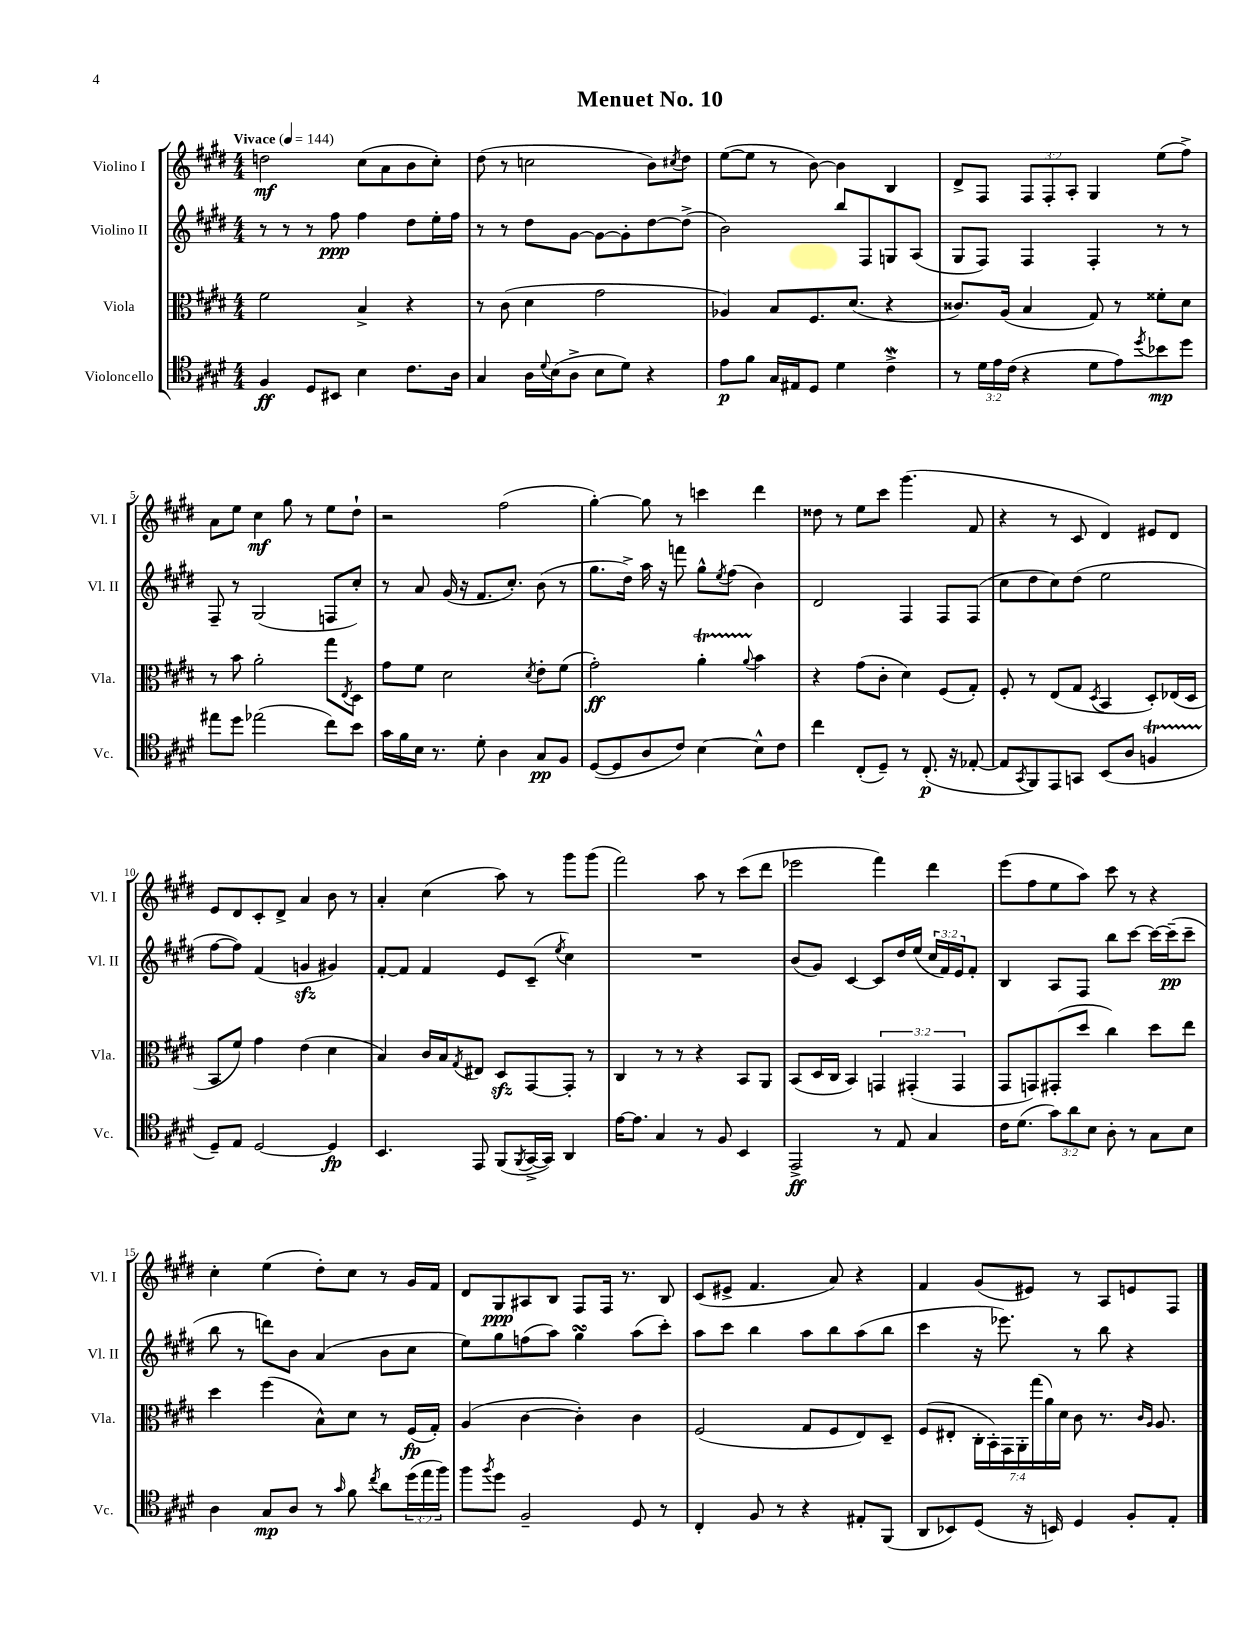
\header { title = "Menuet No. 10" }
<<
\new StaffGroup <<
\new Staff = "s0" \with { instrumentName = "Violino I" shortInstrumentName = "Vl. I" } {
    \clef treble \key e \major \numericTimeSignature \time 4/4 \override Staff.TupletNumber.text = #tuplet-number::calc-fraction-text \tempo "Vivace" 4 = 144
    d''2\mf cis''8( a'8 b'8 cis''8-.) |
    dis''8( r8 c''2 b'8) \acciaccatura { cis''8 } dis''8 |
    e''8~( e''8 r8 b'8~) b'4 b4 |
    dis'8-> fis8 \tuplet 3/2 { fis8 fis8-. a8-. } gis4 e''8( fis''8->) |
    a'8 e''8 cis''4\mf gis''8 r8 e''8 dis''8-! |
    r2 fis''2( |
    gis''4~-.) gis''8 r8 c'''4 dis'''4 |
    disis''8 r8 e''8 cis'''8 gis'''4.( fis'8 |
    r4 r8 cis'8 dis'4) eis'8 dis'8 |
    e'8 dis'8 cis'8-. dis'8-> a'4 b'8 r8 |
    a'4-. cis''4( a''8) r8 gis'''8 gis'''8( |
    fis'''2) a''8 r8 cis'''8( dis'''8 |
    ees'''2 fis'''4) dis'''4 |
    e'''8( fis''8 e''8 a''8) cis'''8 r8 r4 |
    cis''4-. e''4( dis''8-.) cis''8 r8 gis'16 fis'16 |
    dis'8 gis8\ppp ais8 b8 fis8 fis16 r8. b8 |
    cis'8( eis'8-> fis'4. a'8) r4 |
    fis'4 gis'8( eis'8) r8 a8 e'8 fis8 \bar "|." |
}
\new Staff = "s1" \with { instrumentName = "Violino II" shortInstrumentName = "Vl. II" } {
    \clef treble \key e \major \numericTimeSignature \time 4/4 \override Staff.TupletNumber.text = #tuplet-number::calc-fraction-text
    r8 r8 r8 fis''8\ppp fis''4 dis''8 e''16-. fis''16 |
    r8 r8 dis''8 gis'8~ gis'8~ gis'8-. dis''8~ dis''8->( |
    b'2) b''8 fis8 g8 a8( |
    gis8 fis8) fis4 fis4-. r8 r8 |
    fis8-- r8 gis2( f8 cis''8-.) |
    r8 a'8 gis'16( r16 fis'8. cis''8.-.) b'8( r8 |
    gis''8. dis''16->) a''16 r16 f'''8 gis''8-^ \acciaccatura { e''8 } fis''8( b'4) |
    dis'2 fis4 fis8 fis8( |
    cis''8 dis''8 cis''8) dis''8( e''2 |
    fis''8~ fis''8) fis'4( g'4\sfz gis'4) |
    fis'8~-. fis'8 fis'4 e'8 cis'8--( \acciaccatura { e''8 } cis''4) |
    R1 |
    b'8( gis'8) cis'4~ cis'8 dis''16 e''16( \tuplet 3/2 { cis''16 fis'16) e'16 } fis'8-. |
    b4 a8 fis8 b''8 cis'''8~ cis'''16~ cis'''16--\pp( cis'''8-- |
    b''8 r8 d'''8) b'8 a'4( b'8 cis''8 |
    e''8) gis''8 f''8( a''8) gis''4\turn a''8( cis'''8-.) |
    a''8 cis'''8 b''4 a''8 b''8 a''8( b''8 |
    cis'''4 r16 ees'''8.) r8 b''8 r4 \bar "|." |
}
\new Staff = "s2" \with { instrumentName = "Viola" shortInstrumentName = "Vla." } {
    \clef alto \key e \major \numericTimeSignature \time 4/4 \override Staff.TupletNumber.text = #tuplet-number::calc-fraction-text
    fis'2 b4-> r4 |
    r8 cis'8( dis'4 gis'2 |
    aes4) b8 fis8. dis'8.( r4 |
    cisis'8.) a16( b4 gis8) r8 fisis'8-. dis'8 |
    r8 b'8 a'2-. gis''8 \acciaccatura { e8 } dis8 |
    gis'8 fis'8 dis'2 \acciaccatura { dis'8 } e'8-. fis'8( |
    gis'2-.\ff) a'4-.\startTrillSpan \appoggiatura { a'8 } b'4\stopTrillSpan |
    r4 gis'8( cis'8-. dis'4) fis8( gis8-.) |
    fis8-. r8 e8( gis8 \acciaccatura { dis8 } b,4 dis8-.) ees16( dis16 |
    b,8 fis'8) gis'4 e'4( dis'4 |
    b4) cis'16 b16 \acciaccatura { gis8 } eis8 dis8\sfz gis,8~ gis,8-. r8 |
    cis4 r8 r8 r4 b,8 a,8 |
    b,8( dis16 cis16 b,4) \tuplet 3/2 { g,4 gis,4-.( gis,4 } |
    gis,8 g,8) gis,8-.( dis''8 cis''4) dis''8 e''8 |
    dis''4 fis''4( b8-^) dis'8 r8 fis16\fp( gis16-.) |
    a4( cis'4~ cis'4-.) cis'4 |
    fis2( gis8 fis8 e8) dis8-- |
    fis8( eis8-. \tuplet 7/4 { cis16-. b,16-.) gis,16 a,16-. gis''16( a'16) dis'16 } cis'8 r8. \grace { cis'16 a16 } a8. \bar "|." |
}
\new Staff = "s3" \with { instrumentName = "Violoncello" shortInstrumentName = "Vc." } {
    \clef tenor \key e \major \numericTimeSignature \time 4/4 \override Staff.TupletNumber.text = #tuplet-number::calc-fraction-text
    fis4\ff dis8 bis,8 b4 cis'8. a16 |
    gis4 a16 \appoggiatura { dis'8 } b16( a8-> b8 dis'8) r4 |
    e'8\p fis'8 gis16 eis16 dis8 dis'4 cis'4->\mordent |
    r8 \tuplet 3/2 { dis'16 e'16 cis'16( } r4 dis'8 e'8) \acciaccatura { dis''8 } bes'8\mp dis''8 |
    eis''8 dis''8 ees''2( cis''8) b'8 |
    gis'16 fis'16 b16 r8. dis'8-. a4 gis8\pp fis8 |
    dis8~( dis8 a8 cis'8) b4~ b8-^ cis'8 |
    cis''4 cis8-.( dis8--) r8 cis8.-.\p( r16 ees8~-. |
    ees8 \acciaccatura { gis,8 } fis,8) e,8 g,8 b,8( a8 f4\startTrillSpan |
    dis8--\stopTrillSpan) e8 dis2~ dis4\fp |
    b,4. e,8 fis,8( \acciaccatura { fis,8 } gis,16~-> gis,16) a,4 |
    e'16~ e'8. gis4 r8 fis8 b,4 |
    e,2->\ff r8 e8 gis4 |
    cis'16 dis'8.( \tuplet 3/2 { gis'8) a'8 b8 } a8-. r8 gis8 b8 |
    a4 gis8\mp a8 r8 \grace { gis'16 } fis'8 \acciaccatura { cis''8 } a'8 \tuplet 3/2 { dis''16( e''16 fis''16) } |
    fis''8 \acciaccatura { fis''8 } dis''8 fis2-- dis8 r8 |
    cis4-. fis8 r8 r4 eis8-. fis,8( |
    a,8 bes,8) dis8( r16 b,16) dis4 fis8-. e8-. \bar "|." |
}
>>
>>
